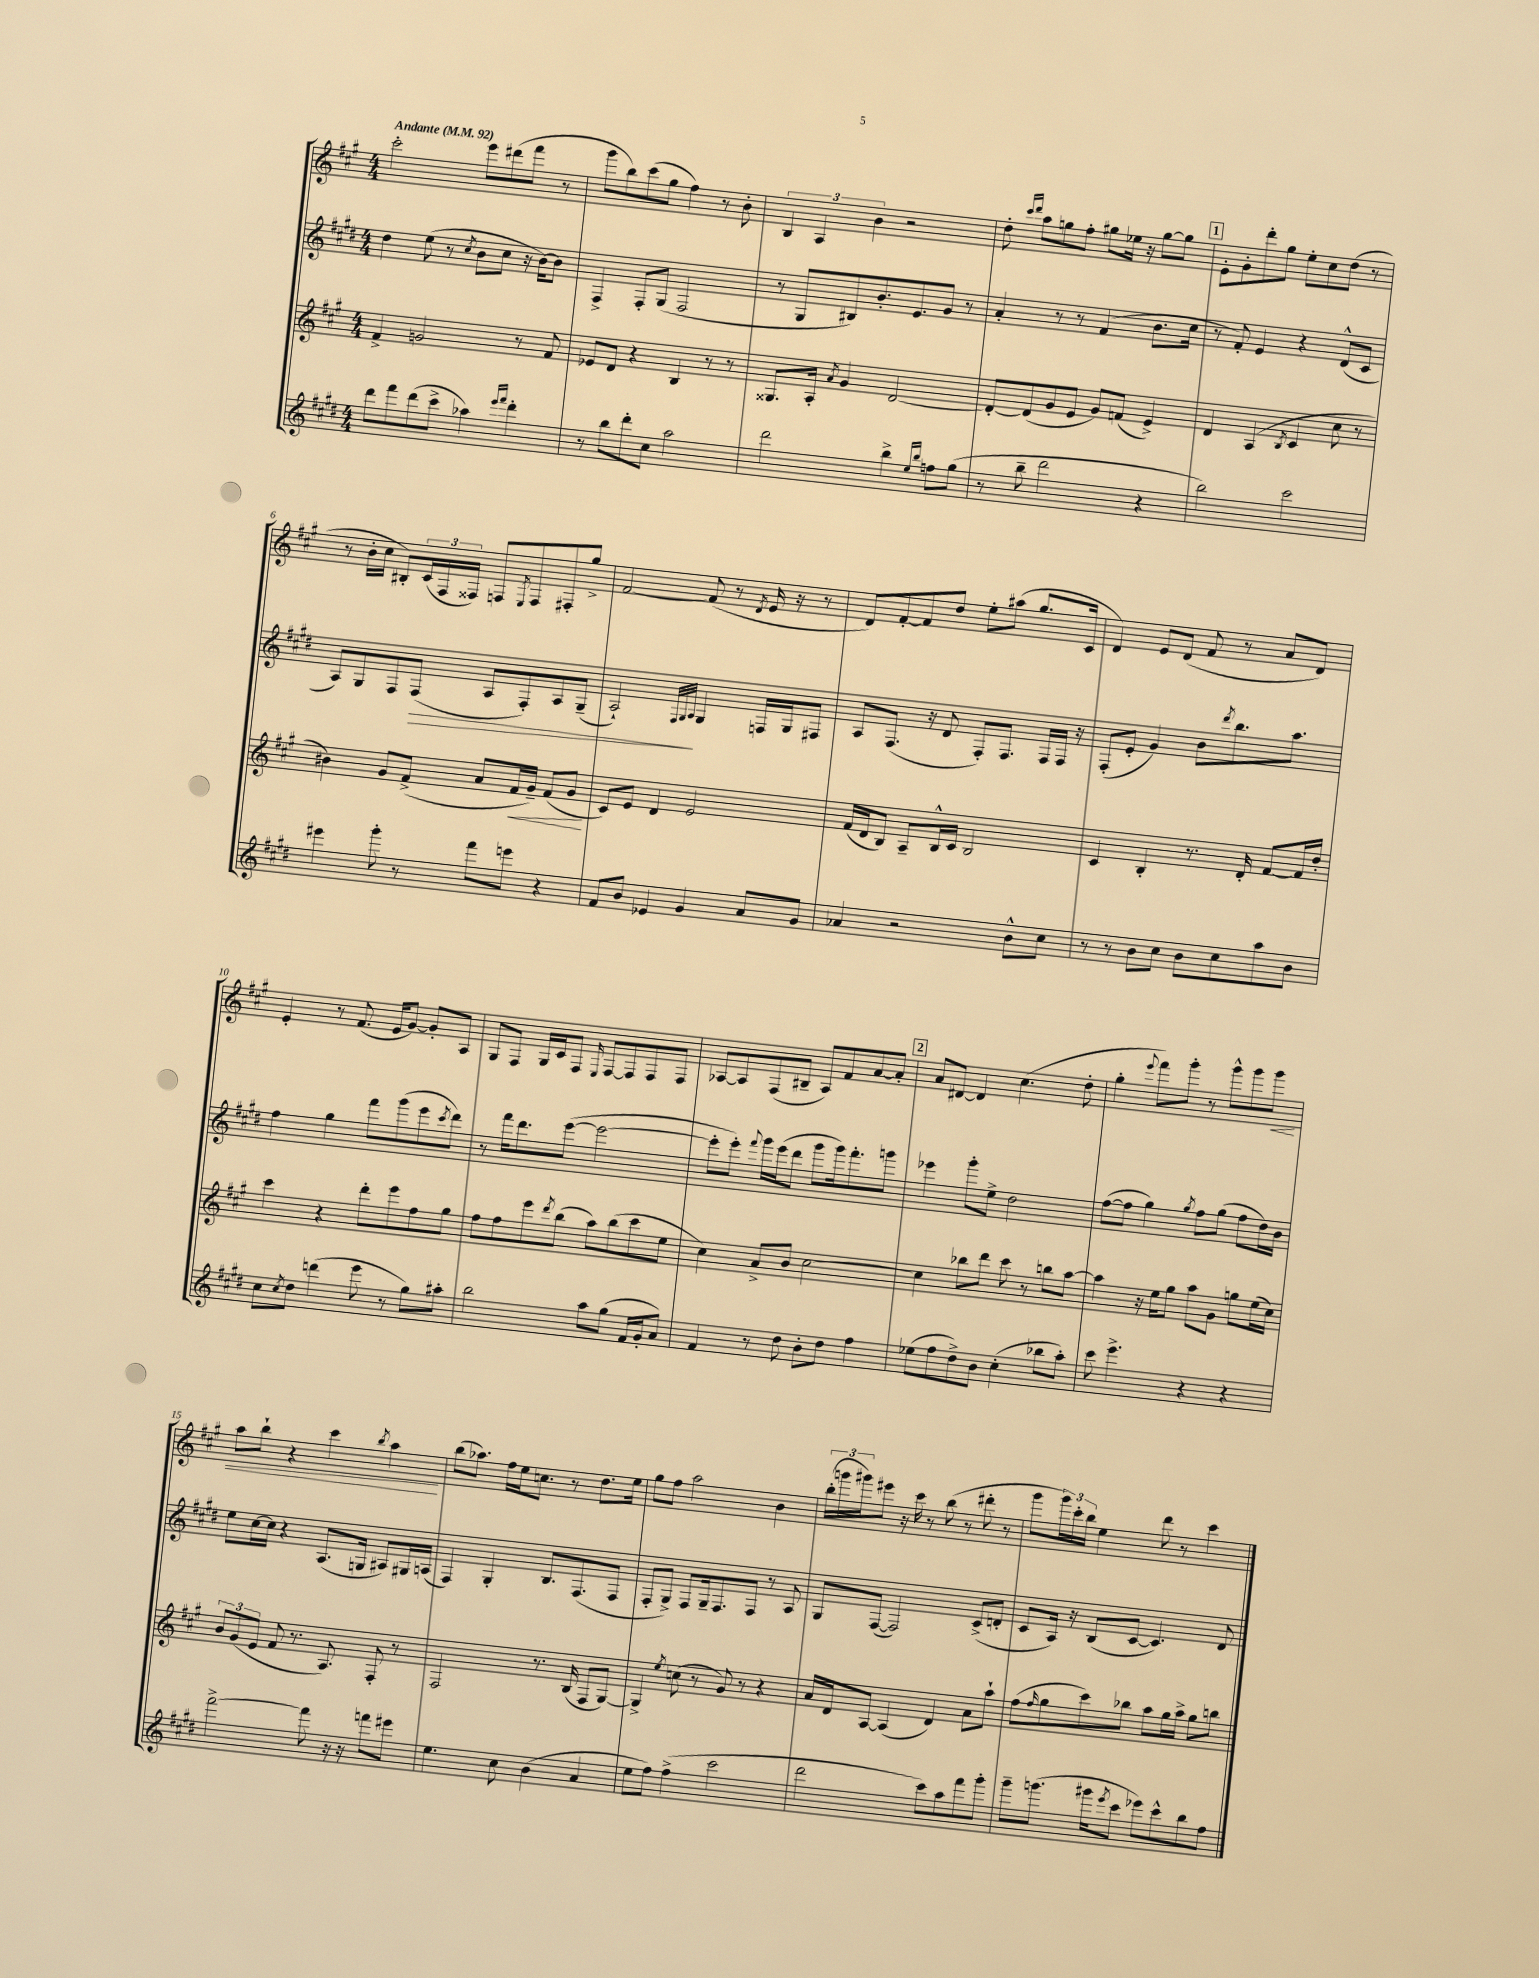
<<
\new StaffGroup <<
\new Staff = "s0" {
    \clef treble \key a \major \numericTimeSignature \time 4/4 \tempo "Andante" 4 = 92
    cis'''2-. e'''8 dis'''8( fis'''8 r8 |
    gis'''8 b''8) cis'''8( gis''8 fis''4) r8 b'8-. |
    \tuplet 3/2 { b4 a4 b'4 } r2 |
    d''8-. \grace { cis'''16 d'''16 } a''8 g''8 fis''8-. gis''8 ees''16 r16 gis''8~ gis''8 |
    \mark \markup { \box "1" } e'8-. gis'8-. d'''8-. gis''8 e''8-. cis''8 d''8( r8 |
    r8 b'16-. cis''16 bis8-.) \tuplet 3/2 { cis'16( fis16 fisis16) } f8 \acciaccatura { e8 } f8 fis8-. gis''8-> |
    fis'2~ fis'8( r8 \acciaccatura { d'8 } e'16 r16 r8 |
    d'8) fis'8~-. fis'8 d''8 e''8-. ais''8( gis''8. cis'16 |
    d'4) e'8 d'8( fis'8 r8 a'8 d'8) |
    e'4-. r8 fis'8.( e'16 gis'8~) gis'8-. a8 |
    gis8 fis8 gis16 cis'16 fis8 \grace { e16 } fis8~ fis8 fis8 fis8 |
    aes8~ aes8 fis8( bis8-- aes8) fis'8 a'8~ a'8-. |
    \mark \markup { \box "2" } a'8 dis'8~ dis'4 cis''4.( d''8-. |
    gis''4-. \appoggiatura { e'''8 } fis'''8) gis'''8-. r8 gis'''8-^ gis'''8 gis'''8\< |
    a''8 b''8-! r4 cis'''4 \acciaccatura { b''8 } a''4\! |
    b''8( aes''8.) fis''16 e''16 c''8. r8 d''8. e''16 |
    gis''8 fis''8 a''2 b'4 |
    \tuplet 3/2 { b''16-.( g'''16 gis'''16) } eis'''8 r16 cis'''16 r8 b''8( r8 dis'''8-. r8 |
    gis'''8 \tuplet 3/2 { gis'''16) cis'''16-. b''16 } e''4 d'''8 r8 cis'''4 \bar "|." |
}
\new Staff = "s1" {
    \clef treble \key e \major \numericTimeSignature \time 4/4
    dis''4 e''8( r8 \acciaccatura { cis''8 } b'8 cis''8 r16 b'16~) b'8 |
    fis4-> fis8-. gis8( fis2 |
    r8 gis8 bis8) b'8.-. e'8. gis'8 r8 |
    a'4-. r8 r8 fis'4( b'8. cis''16 |
    \mark \markup { \box "1" } r8 fis'8-.) e'4 r4 dis'8-^( cis'8 |
    a8) gis8 fis8 fis8\>( a8 fis8-.) a8 gis8--( |
    a2-!\!) \grace { fis32 gis32 a32 } gis4 f16 gis16 fis8 |
    a8 fis8.( r16 dis'8 fis8-.) fis8. fis16 fis16 r16 |
    fis8-.( e'8-. gis'4) b'8 \acciaccatura { dis'''8 } b''8. a''8. |
    fis''4 gis''4 fis'''8 gis'''8( e'''8 \acciaccatura { cis'''8 } dis'''8) |
    r8 fis'''16 dis'''8. e'''8~( e'''2~ |
    e'''8-. e'''8-.) \appoggiatura { fis'''8 } gis'''16 e'''16( dis'''8 gis'''8 gis'''16) fis'''8.-. g'''8 |
    \mark \markup { \box "2" } ees'''4 gis'''8-. e''8-> dis''2 |
    fis''8~( fis''8 gis''4) \acciaccatura { gis''8 } fis''8 gis''8( fis''8 dis''16) b'16 |
    e''8 cis''16~ cis''16 r4 a8.( g16 ais8) gis16 a16( |
    fis4) gis4-. b8. fis8.( fis8 |
    fis8-. gis8->) fis8 gis16-- fis8. fis8 r8 a8 |
    gis8 fis8~( fis2) cis'8->( d'8-. |
    cis'8 a16) r16 b8( cis'8~ cis'4.) dis'8 \bar "|." |
}
\new Staff = "s2" {
    \clef treble \key a \major \numericTimeSignature \time 4/4
    fis'4-> g'2 r8 fis'8 |
    ees'8 d'8 r4 b4 r8 r8 |
    gisis8. a16-. \acciaccatura { a'8 } gis'4 d'2~ |
    d'8~-. d'8( gis'8 e'8 gis'8) f'8( e'4->) |
    \mark \markup { \box "1" } d'4 a4( \acciaccatura { b8 } cis'4 cis''8 r8 |
    bis'4) gis'8 fis'8->( a'8 fis'16\< gis'16--) fis'8( gis'8\! |
    cis'8) e'8 d'4 e'2 |
    fis'16( d'16 b8) a8-- b16-^ cis'16 b2 |
    cis'4 b4-. r8. d'16-. fis'8~ fis'16 d''16-. |
    cis'''4 r4 d'''8-. e'''8 fis''8 gis''8 |
    fis''8 fis''8 e'''8 \acciaccatura { d'''8 } b''8( a''8) b''8( cis'''8 e''8 |
    cis''4) a'8-> b'8 cis''2~ |
    \mark \markup { \box "2" } cis''4 bes''8 d'''8 cis'''8 r8 b''8 a''8~ |
    a''4 r16 e''16 gis''8 a''8 gis'8 g''8 e''16( cis''16) |
    \tuplet 3/2 { b'8 gis'8( e'8 } fis'8 r8. a8.) fis8-. r8 |
    fis2 r8. b16( fis8 gis8~) |
    gis4-> \acciaccatura { e''8 } c''8( r8 gis'8) r8 r4 |
    a'16 d'16 a8~ a4( d'4) a'8 a''8-! |
    fis''8( \grace { fis''16 } gis''8 cis'''8) bes''8 a''8 gis''16 a''16-> gis''8 b''8 \bar "|." |
}
\new Staff = "s3" {
    \clef treble \key e \major \numericTimeSignature \time 4/4
    dis'''8 fis'''8 dis'''8( cis'''8-> aes''4) \grace { e'''16 fis'''16 } dis'''4-. |
    r8 b''8 dis'''8-. cis''8 a''2 |
    dis'''2 b''4-> \grace { e''16 b''16 } f''8 gis''8( |
    r8 b''8-- dis'''2 r4 |
    \mark \markup { \box "1" } b''2) cis'''2 |
    eis'''4 gis'''8-. r8 fis'''8 e'''8 r4 |
    fis'8 b'8 ees'4 gis'4 a'8 gis'8 |
    aes'4 r2 b'8-^ cis''8 |
    r8 r8 b'8 cis''8 b'8 cis''8 a''8 b'8 |
    cis''8 \acciaccatura { cis''8 } dis''8 d'''4( e'''8 r8 gis''8) ais''8-. |
    b''2 a''8 gis''8( fis'16 gis'16-. a'8) |
    fis'4 r8 dis''8 b'8-. dis''8 fis''4 |
    \mark \markup { \box "2" } ees''8( fis''8 dis''8->) b'8 cis''4-.( bes''8 a''8-.) |
    cis'''8 e'''4.-> r4 r4 |
    fis'''2~-> fis'''8 r16 r16 f'''8 eis'''8 |
    e''4. cis''8 b'4( a'4 |
    e''8 fis''8) fis''4->( cis'''2 |
    dis'''2 cis'''8) a''8 fis'''8 gis'''8-. |
    gis'''8-- g'''8.( gis'''16 \acciaccatura { e'''8 } cis'''8 ees'''8) cis'''8-^ b''8 fis''8 \bar "|." |
}
>>
>>
